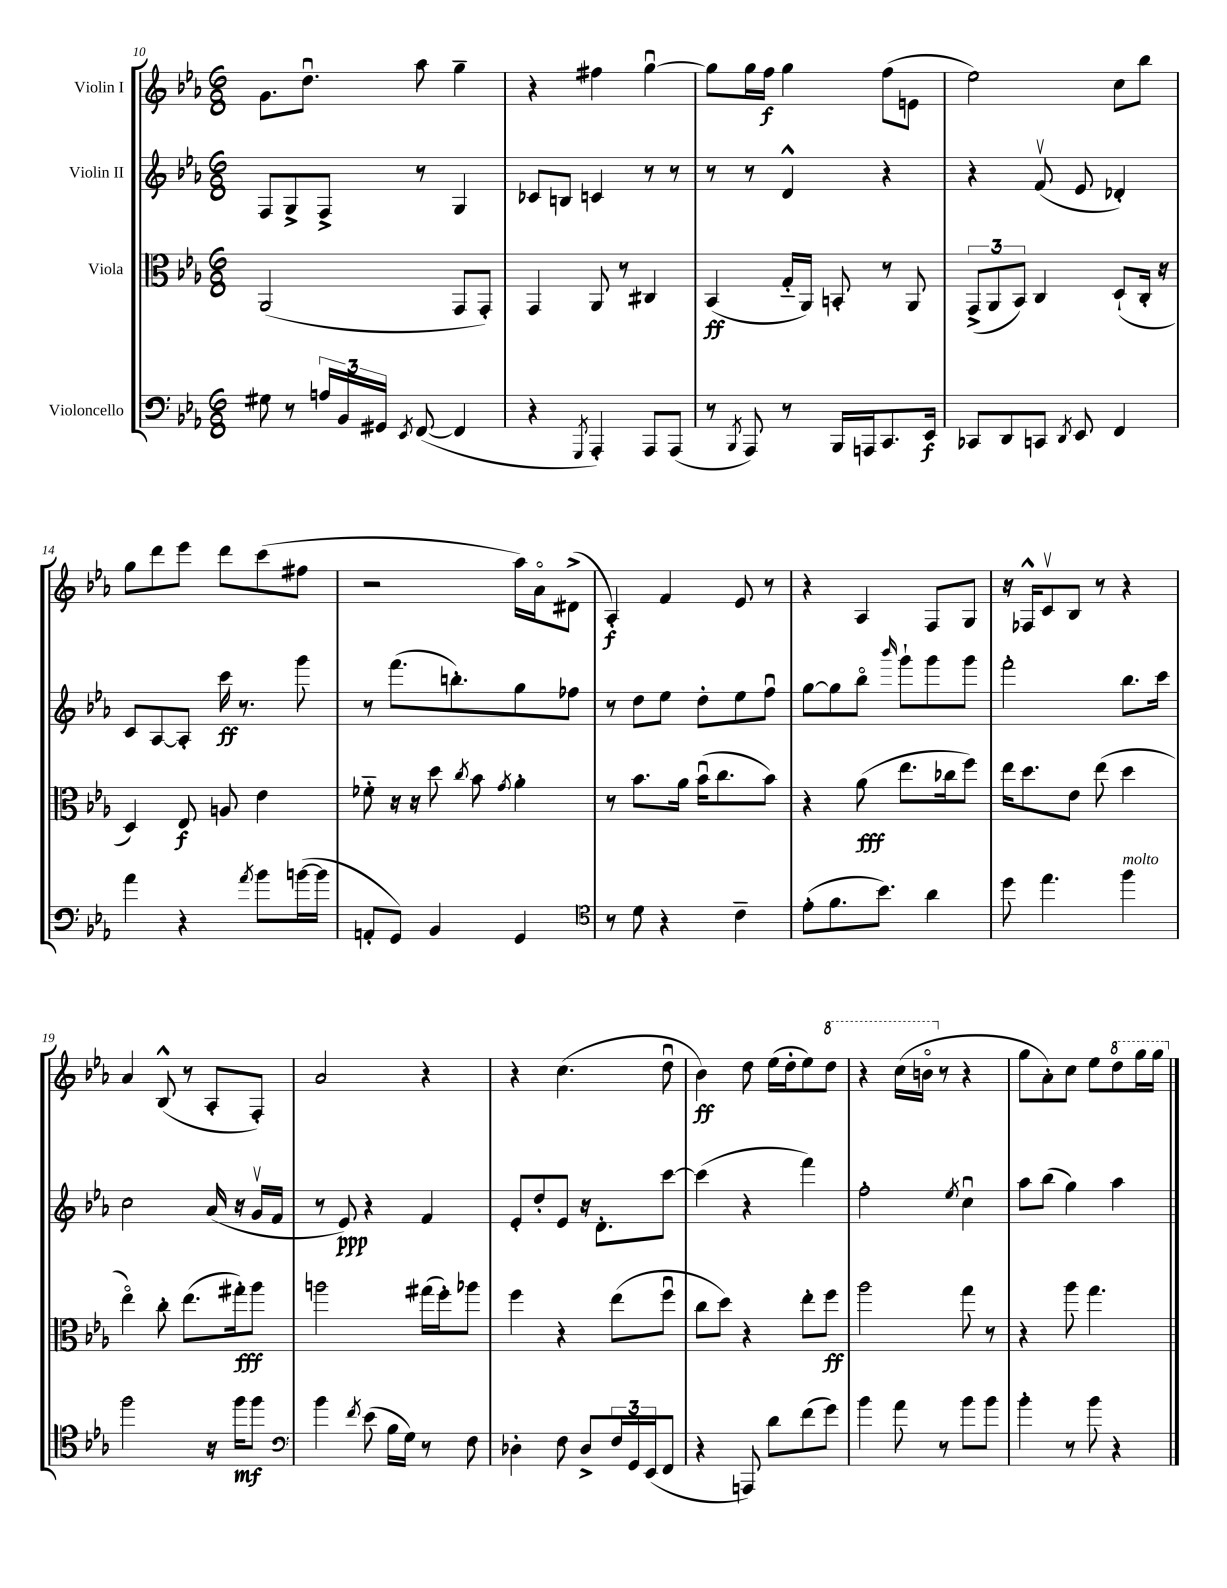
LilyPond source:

<<
\new StaffGroup <<
\new Staff = "s0" \with { instrumentName = "Violin I" } {
    \clef treble \key ees \major \numericTimeSignature \time 6/8
    g'8. d''8.\downbow aes''8 g''4-- |
    r4 fis''4 g''4~\downbow |
    g''8 g''16 f''16\f g''4 f''8( e'8 |
    ees''2) c''8 bes''8 |
    g''8 d'''8 ees'''8 d'''8 c'''8( fis''8 |
    r2 aes''16) aes'16\flageolet dis'8->( |
    aes4-.\f) f'4 ees'8 r8 |
    r4 aes4 f8 g8 |
    r16 fes16-^ c'8\upbow bes8 r8 r4 |
    aes'4 bes8-^( r8 aes8-. f8-.) |
    aes'2 r4 |
    r4 c''4.( d''8\downbow |
    bes'4\ff) d''8 ees''16( d''16-. ees''8) \ottava #1 d'''8 |
    r4 c'''16( b''16\flageolet \ottava #0 r8 r4 |
    g''8 aes'8-.) c''8 ees''8 \ottava #1 d'''8 g'''16 g'''16 \ottava #0 \bar "|." |
}
\new Staff = "s1" \with { instrumentName = "Violin II" } {
    \clef treble \key ees \major \numericTimeSignature \time 6/8
    f8 g8-> f8-> r8 g4 |
    ces'8 b8 c'4 r8 r8 |
    r8 r8 d'4-^ r4 |
    r4 f'8\upbow( ees'8 des'4-.) |
    c'8 aes8~ aes8-. c'''16\ff r8. g'''8 |
    r8 f'''8.( b''8.-.) g''8 fes''8 |
    r8 d''8 ees''8 d''8-. ees''8 f''8\downbow |
    g''8~ g''8 bes''8\flageolet \grace { bes'''16 } g'''8-! g'''8 g'''8 |
    f'''2-. bes''8. c'''16 |
    c''2 aes'16( r16 g'16\upbow f'16 |
    r8 ees'8\ppp) r4 f'4 |
    ees'8-. d''8-. ees'8 r16 d'8.-. c'''8~ |
    c'''4( r4 f'''4) |
    f''2-. \acciaccatura { ees''8 } c''4\downbow |
    aes''8 bes''8( g''4) aes''4 \bar "|." |
}
\new Staff = "s2" \with { instrumentName = "Viola" } {
    \clef alto \key ees \major \numericTimeSignature \time 6/8
    aes,2( g,8 g,8-.) |
    g,4 aes,8 r8 cis4 |
    bes,4\ff( g16-_ aes,16) b,8-. r8 aes,8 |
    \tuplet 3/2 { g,8->( aes,8 bes,8) } c4 d8-!( c16-. r16 |
    d4) ees8\f a8 ees'4 |
    fes'8-_ r16 r16 d''8 \acciaccatura { c''8 } bes'8 \acciaccatura { g'8 } aes'4-. |
    r8 bes'8. aes'16 bes'16\downbow( c''8. bes'8) |
    r4 aes'8\fff( ees''8. ces''16 f''8) |
    ees''16 d''8. ees'8 ees''8( d''4 |
    ees''4\flageolet) c''8-. ees''8.( gis''16-.\fff) aes''8 |
    a''2 gis''16( f''16-.) aes''8 |
    f''4 r4 ees''8( f''8\downbow |
    c''8 d''8) r4 ees''8-. f''8\ff |
    aes''2 g''8 r8 |
    r4 aes''8 g''4. \bar "|." |
}
\new Staff = "s3" \with { instrumentName = "Violoncello" } {
    \clef bass \key ees \major \numericTimeSignature \time 6/8
    gis8 r8 \tuplet 3/2 { a16 bes,16 gis,16 } \acciaccatura { ees,8 } f,8~( f,4 |
    r4 \acciaccatura { g,,8 } aes,,4-.) aes,,8 aes,,8( |
    r8 \acciaccatura { bes,,8 } aes,,8) r8 bes,,16 a,,16 c,8. ees,16\f |
    ces,8 d,8 c,8 \acciaccatura { d,8 } ees,8 f,4 |
    aes'4 r4 \acciaccatura { aes'8 } bes'8 b'16~( b'16 |
    a,8-. g,8) bes,4 g,4 |
    \clef tenor r8 d'8 r4 c'4-- |
    ees'8-.( f'8. bes'8.) aes'4 |
    d''8 ees''4. f''4^\markup { \italic "molto" } |
    f''2 r16 f''16\mf f''8 |
    \clef bass bes'4 \acciaccatura { f'8 } ees'8( bes16 g16) r8 f8 |
    des4-. f8 des8-> \tuplet 3/2 { f16 g,16 ees,16( } f,8 |
    r4 a,,8) d'8 f'8( g'8) |
    bes'4 aes'8 r8 bes'8 bes'8 |
    bes'4-. r8 bes'8 r4 \bar "|." |
}
>>
>>
\layout { \context { \Score currentBarNumber = #10 } }
